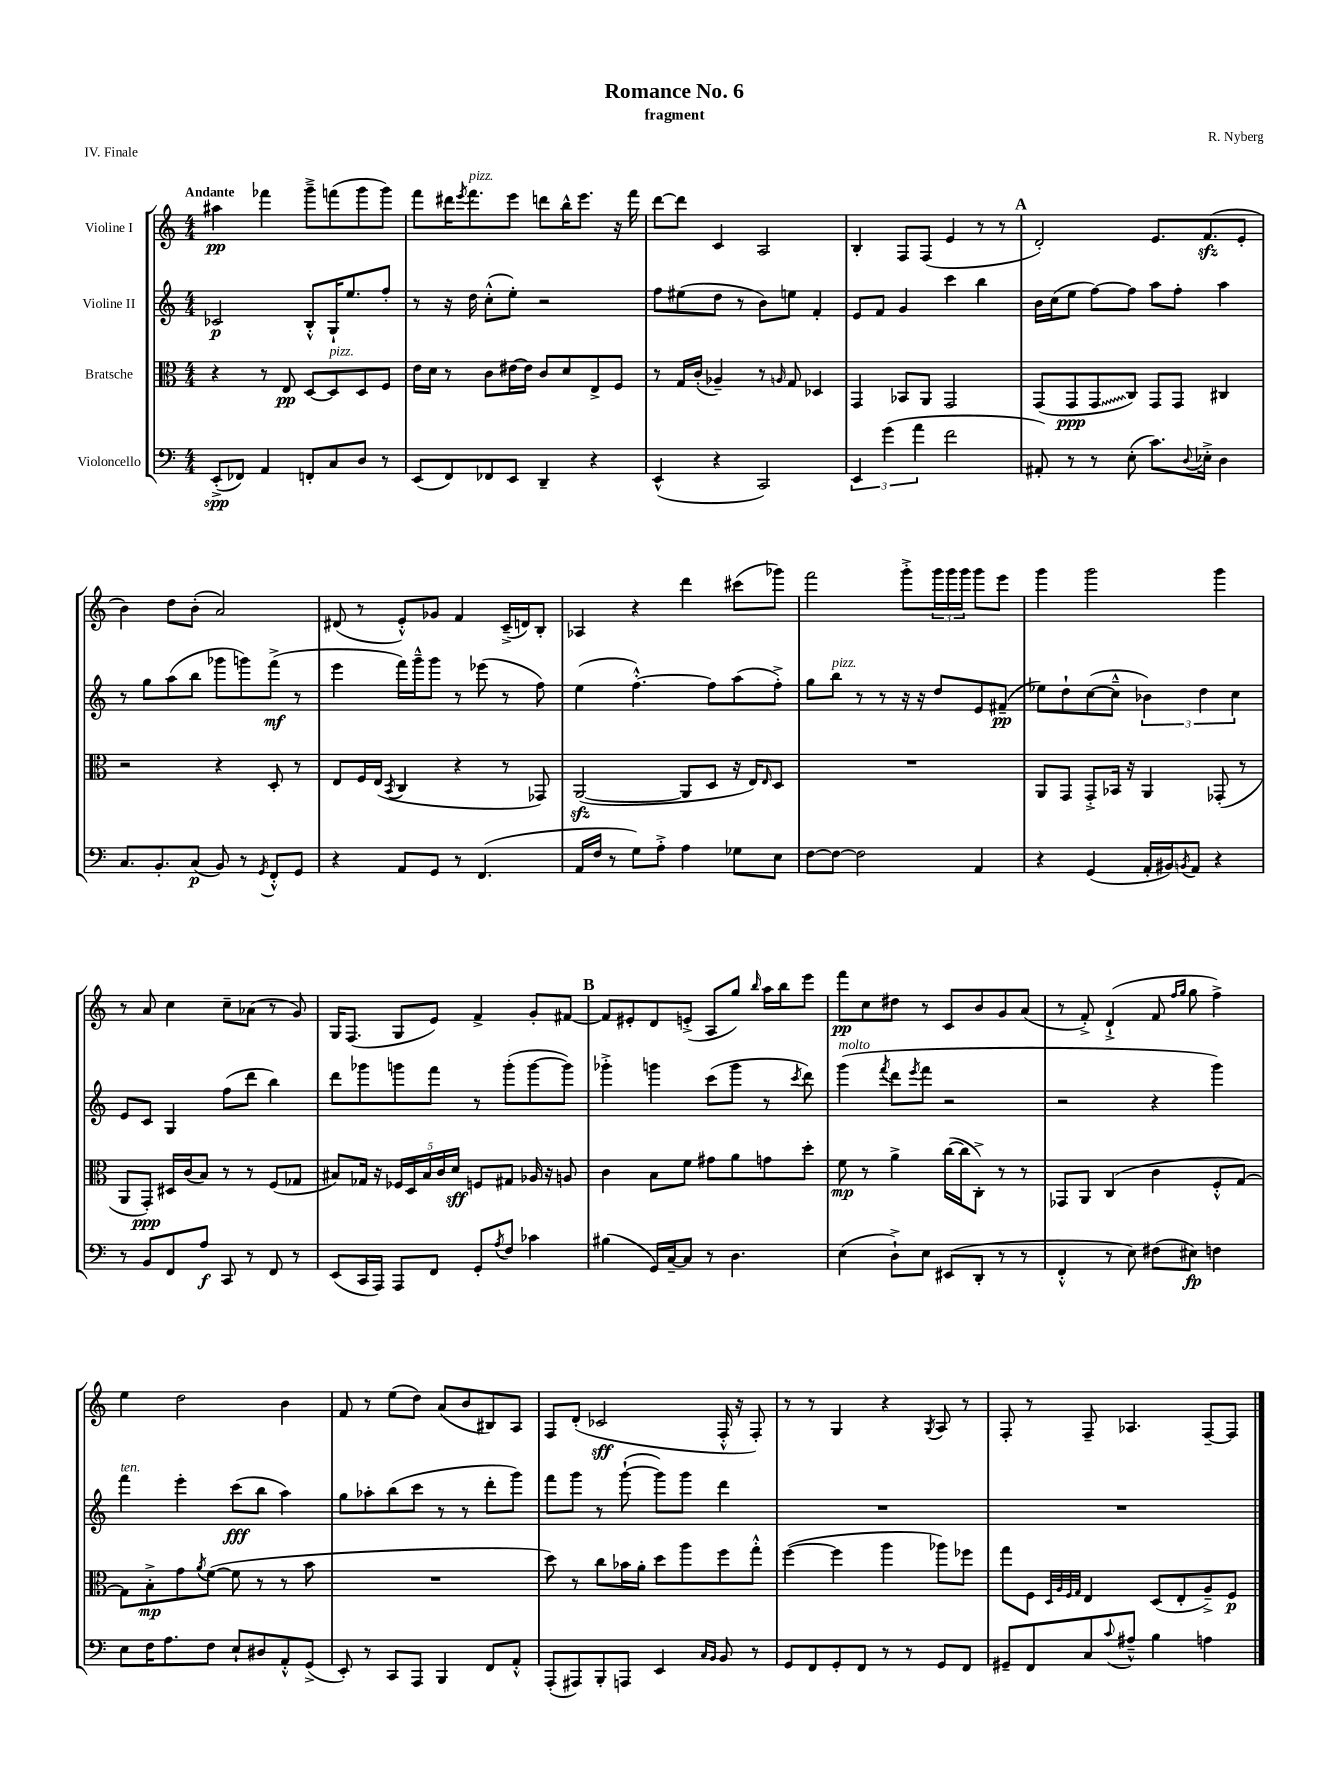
\header { title = "Romance No. 6" composer = "R. Nyberg" subtitle = "fragment" piece = "IV. Finale" }
<<
\new StaffGroup <<
\new Staff = "s0" \with { instrumentName = "Violine I" } {
    \clef treble \key c \major \numericTimeSignature \time 4/4 \tempo "Andante"
    ais''4\pp fes'''4 g'''8---> f'''8( g'''8 g'''8) |
    f'''8 dis'''16 \acciaccatura { e'''8 } f'''8.^\markup { \italic "pizz." } e'''8 d'''8 b''16-^ e'''8. r16 f'''16 |
    d'''8~ d'''8 c'4 a2 |
    b4-. f8 f8( e'4 r8 r8 |
    \mark \markup { \bold "A" } d'2-.) e'8. f'8.\sfz( e'8-. |
    b'4) d''8 b'8-.( a'2) |
    dis'8( r8 e'8-.-^) ges'8 f'4 c'16--->( d'16) b8-. |
    aes4 r4 d'''4 cis'''8( ges'''8) |
    f'''2 g'''8-.-> \tuplet 3/2 { g'''16 g'''16 g'''16 } g'''8 e'''8 |
    g'''4 g'''2 g'''4 |
    r8 a'8 c''4 c''8-- aes'8( r8 g'8) |
    g16 f8.( g8 e'8) f'4-> g'8-. fis'8~ |
    \mark \markup { \bold "B" } fis'8 eis'8-. d'8 e'8-.->( a8 g''8) \grace { b''16 } a''16 b''16 e'''8 |
    f'''8\pp c''8 dis''8 r8 c'8 b'8 g'8 a'8( |
    r8 f'8-.->) d'4-!->( f'8 \grace { f''16 g''16 } g''8 f''4->) |
    e''4 d''2 b'4 |
    f'8 r8 e''8( d''8) a'8( b'8 bis8) a8 |
    f8 d'8-.( ces'2\sff f16-.-^ r16 f8-.) |
    r8 r8 g4 r4 \acciaccatura { g8 } a8 r8 |
    f8-. r8 f8-- aes4. f8~-- f8 \bar "|." |
}
\new Staff = "s1" \with { instrumentName = "Violine II" } {
    \clef treble \key c \major \numericTimeSignature \time 4/4
    ces'2\p b8-.-^ g16-! e''8. f''8-. |
    r8 r16 d''16 c''8-.-^( e''8-.) r2 |
    f''8 eis''8( d''8 r8 b'8) e''8 f'4-. |
    e'8 f'8 g'4 c'''4 b''4 |
    \mark \markup { \bold "A" } b'16 c''16( e''8 f''8~) f''8 a''8 f''8-. a''4 |
    r8 g''8 a''8( b''8 ges'''8 g'''8) f'''8->\mf( r8 |
    e'''4 f'''16) g'''16---^ g'''8 r8 ees'''8( r8 f''8) |
    e''4( f''4.~-.-^) f''8 a''8( f''8-.->) |
    g''8 b''8^\markup { \italic "pizz." } r8 r8 r16 r16 d''8 e'8 fis'8--\pp( |
    ees''8) d''8-! c''8~( c''8---^ \tuplet 3/2 { bes'4) d''4 c''4 } |
    e'8 c'8 g4 f''8( d'''8 b''4) |
    d'''8 ges'''8 g'''8 f'''8 r8 g'''8-.( g'''8~ g'''8) |
    \mark \markup { \bold "B" } ges'''4-.-> g'''4 c'''8( g'''8 r8 \acciaccatura { c'''8 } d'''8) |
    g'''4^\markup { \italic "molto" }( \acciaccatura { f'''8 } d'''8 \acciaccatura { e'''8 } f'''8 r2 |
    r2 r4 g'''4) |
    f'''4^\markup { \italic "ten." } e'''4-. c'''8\fff( b''8 a''4) |
    g''8 aes''8-. b''8( c'''8 r8 r8 d'''8-. g'''8) |
    f'''8 g'''8 r8 g'''8~-!( g'''8) g'''8 d'''4 |
    R1 |
    R1 \bar "|." |
}
\new Staff = "s2" \with { instrumentName = "Bratsche" } {
    \clef alto \key c \major \numericTimeSignature \time 4/4
    r4 r8 e8\pp d8~ d8^\markup { \italic "pizz." } d8 f8 |
    e'16 d'16 r8 c'8 eis'16~ eis'16 c'8 d'8 e8-> f8 |
    r8 g16 c'16-.( aes4--) r8 \grace { a16 } g8 des4 |
    g,4 bes,8 a,8 g,2 |
    \mark \markup { \bold "A" } g,8( g,8\ppp \once \override Glissando.style = #'zigzag g,8\glissando c8) g,8 g,8 cis4 |
    r2 r4 d8-. r8 |
    e8 f16 e16( \acciaccatura { b,8 } c4 r4 r8 ges,8) |
    a,2~\sfz( a,8 d8 r16 e16) \grace { e16 } d8 |
    R1 |
    a,8 g,8 g,8-.-> bes,16 r16 a,4 ges,8-.( r8 |
    a,8 g,8-.\ppp) dis16 c'16( b8) r8 r8 f8( ges8 |
    bis8) ges16 r16 \tuplet 5/4 { fes16 d16 bis16 c'16 d'16\sff } f8 gis8 aes16 r16 a8 |
    \mark \markup { \bold "B" } c'4 b8 f'8 gis'8 a'8 g'8 d''8-. |
    f'8\mp r8 a'4-> c''16~( c''16 c8-.->) r8 r8 |
    ges,8 a,8 c4( c'4 f8-.-^ g8~) |
    g8 b8-.->\mp g'8 \acciaccatura { a'8 } f'8~( f'8 r8 r8 b'8 |
    R1 |
    d''8) r8 c''8 bes'16 a'16-. d''8 a''8 f''8 g''8-.-^ |
    f''4~( f''4 a''4 aes''8) fes''8 |
    g''8 f8 \grace { d32 a32 f32 g32 } e4 d8( e8-. a8--->) f8\p \bar "|." |
}
\new Staff = "s3" \with { instrumentName = "Violoncello" } {
    \clef bass \key c \major \numericTimeSignature \time 4/4
    e,8-.->\spp( fes,8) a,4 f,8-. c8 d8 r8 |
    e,8( f,8) fes,8 e,8 d,4-- r4 |
    e,4-^( r4 c,2) |
    \tuplet 3/2 { e,4 g'4( a'4 } f'2 |
    \mark \markup { \bold "A" } ais,8-.) r8 r8 e8-.( c'8.) \appoggiatura { d8 } ees16-.-> d4 |
    c8. b,8.-. c8\p( b,8) r8 \acciaccatura { g,8 } f,8-.-^ g,8 |
    r4 a,8 g,8 r8 f,4.( |
    a,16 f16 r8 g8) a8-.-> a4 ges8 e8 |
    f8~ f8~ f2 a,4 |
    r4 g,4( a,16-. bis,16) \acciaccatura { b,8 } a,8 r4 |
    r8 b,8 f,8 a8\f c,8 r8 f,8 r8 |
    e,8( c,16 a,,16) a,,8 f,8 g,8-. \acciaccatura { a8 } f8 ces'4 |
    \mark \markup { \bold "B" } bis4( g,16) c16~-- c8 r8 d4. |
    e4( d8-!->) e8 eis,8( d,8-. r8 r8 |
    f,4-.-^ r8 e8) fis8( eis8\fp) f4 |
    e8 f16 a8. f8 e8-! dis8 a,8-.-^ g,8->( |
    e,8-.) r8 c,8 a,,8 b,,4 f,8 a,8-.-^ |
    a,,8-.( ais,,8) b,,8-. a,,8 e,4 \grace { c16 b,16 } b,8 r8 |
    g,8 f,8 g,8-. f,8 r8 r8 g,8 f,8 |
    gis,8-- f,8 c8 \appoggiatura { c'8 } ais8---^ b4 a4 \bar "|." |
}
>>
>>
\layout { \context { \Score \remove "Bar_number_engraver" } }
